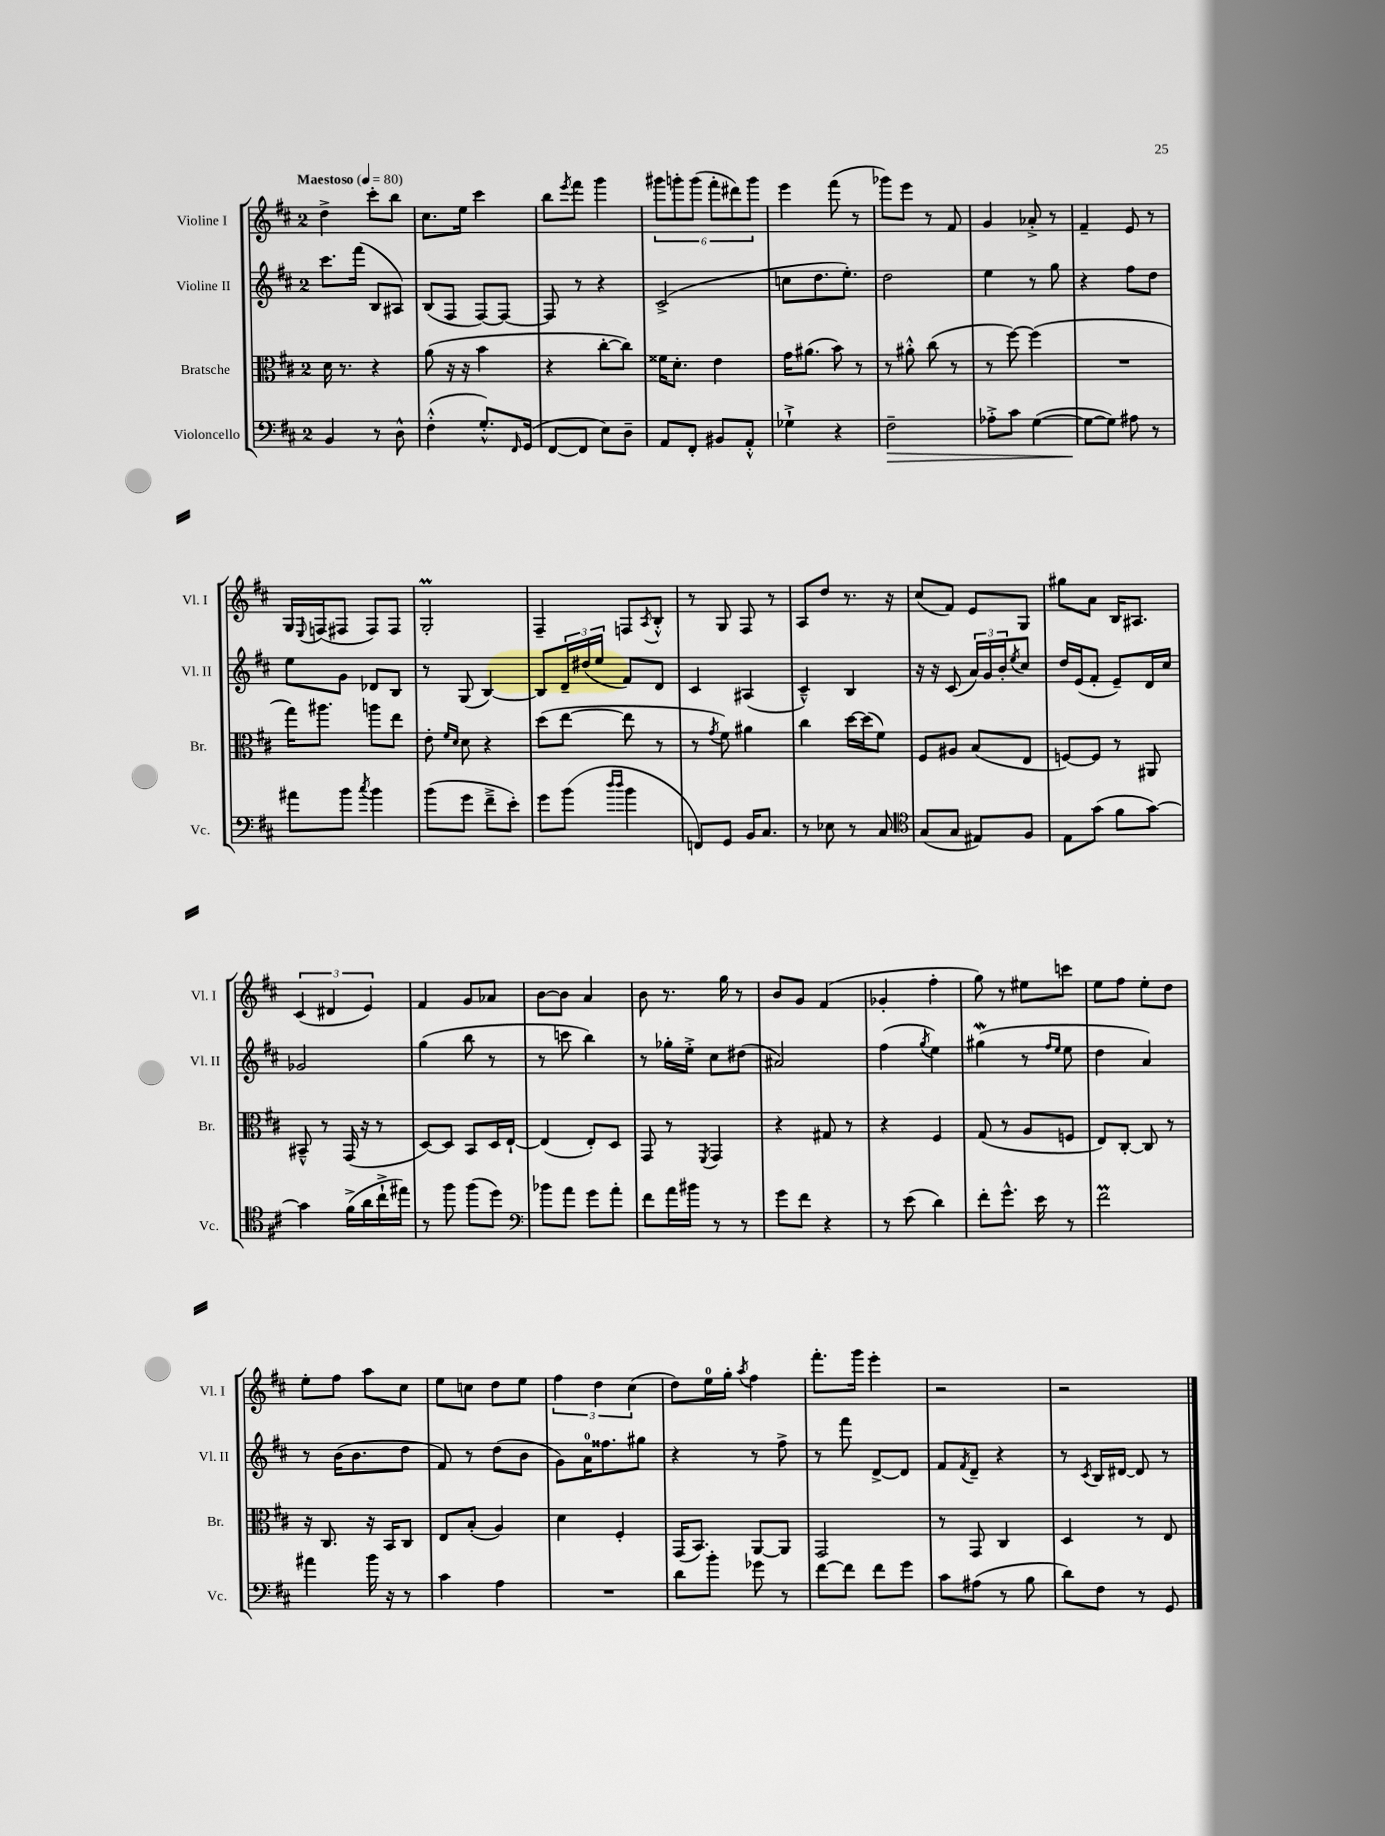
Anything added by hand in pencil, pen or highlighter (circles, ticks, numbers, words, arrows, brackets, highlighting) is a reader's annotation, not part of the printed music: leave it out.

**kern	**kern	**kern	**kern
*staff4	*staff3	*staff2	*staff1
*clefF4	*clefC3	*clefG2	*clefG2
*k[f#c#]	*k[f#c#]	*k[f#c#]	*k[f#c#]
*M2/4	*M2/4	*M2/4	*M2/4
*MM80	*MM80	*MM80	*MM80
4BB/	16d\	8.ccc#\L	4dd^\
.	8.r	.	.
.	.	(16fff#\Jk	.
8r	4r	8B/L	8ccc#'\L
8D^^\	.	8A#/J)	8bb\J
=	=	=	=
(4F#'^^\	(8a\	(8B/L	8.cc#\L
.	16r	8F#/J	.
.	16r	.	16ee\Jk
8.G'^^/L)	4b\	[8F#/L)	4ccc#\
.	.	8F#/_J	.
16qqFF#/	.	.	.
(16GG/Jk	.	.	.
=	=	=	=
[8FF#/L	4r	8F#/]	8bb\L
.	.	.	8qeee/
8FF#/]J	.	8r	8fff#\J
8E\L)	[8cc#'\L	4r	4ggg\
8D~\J	8cc#\]J)	.	.
=	=	=	=
8AA/L	16f##\LK	(2c#^/	12ggg#\L
.	8.d'\J	.	.
.	.	.	12ggg'\
8FF#'/J	.	.	.
.	.	.	(12ggg\J
8BB#/L	4e\	.	12fff#'\L
.	.	.	12ddd#\)
8AA'^^/J	.	.	.
.	.	.	12ggg\J
=	=	=	=
4G-`^\	16g\LK	8cc\L	4eee\
.	(8.a#\J	.	.
.	.	8.dd\	.
4r	8b\)	.	(8fff#\
.	.	8.ee'\J)	.
.	8r	.	8r
=	=	=	=
2F#~\	8r	2dd\	8ggg-\L)
.	8a#'^^\	.	8eee\J
.	(8cc#\	.	8r
.	8r	.	8f#/
=	=	=	=
8A-'^\L	8r	4ee\	4g/
8c#\J	[8ff#\)	.	.
([4G\	(4ff#\]	8r	8a-'^/
.	.	8gg\	8r
=	=	=	=
8G\_L	2r	4r	4f#~/
8G\]J)	.	.	.
8A#\	.	8ff#\L	8e/
8r	.	8dd\J	8r
=	=	=	=
8a#\L	16gg\LK)	8ee\L	16G/LL
.	.	.	8qqE/
.	8.aa#\J	.	(16F/J
8b\J	.	8g\J	8F#/J
8qcc#/	.	.	.
4b\	8aa\L	8d-/L	8F#/L)
.	8ee\J	8B/J	8F#/J
=	=	=	=
(8b\L	8e'\	8r	2G'/
.	16qqf#/LL	.	.
.	16qqd/JJ	.	.
8g\J	8d\	(8G/	.
8f#~^\L	4r	[4B/)	.
8e'\J)	.	.	.
=	=	=	=
8g\L	(8dd\L	8B/]L	4F#~/
(8b\J	[8ee\J	24d~/L	.
.	.	(24dd#/	.
.	.	24ee/JJ	.
16qqdd/LL	.	.	.
16qqdd/JJ	.	.	.
4b\	8ee\]	8f#/L)	8F/L
.	.	.	8qA/
.	8r	8d/J	8B'^^/J
=	=	=	=
8FF/L)	8r	4c#/	8r
.	8qg/	.	.
8GG/J	8f#\)	.	8G/
16BB/LK	4a#\	(4A#/	8F#/
8.C#/J	.	.	.
.	.	.	8r
=	=	=	=
8r	4cc#\	4c#~^^/)	8A/L
8E-\	.	.	8dd/J
8r	[16dd\LL	4B/	8.r
.	(16dd\]J	.	.
8C#/	8f#\J)	.	.
.	.	.	16r
=	=	=	=
*clefC4	*	*	*
(8G/L	8F#/L	16r	(8cc#/L
.	.	16r	.
8G/J	8A#/J	(8c#/	8f#/J)
8E#/L)	(8B/L	24a/LL)	8e/L
.	.	24g/	.
.	.	24b'/J	.
.	.	8qee/	.
8F#/J	8E/J	8cc#/J	8G/J
=	=	=	=
8E\L	[8F/L)	16dd/LL	8gg#\L
.	.	(16e/J	.
(8g\J	8F/]J	8f#'/J	8a\J
8f#\L	8r	8e~/L)	16B/LK
.	.	.	8.A#/J
[8g\J)	8AA#/	16d/L	.
.	.	16cc#/JJ	.
=	=	=	=
4g\]	8BB#~^^/	2g-/	(6c#/
.	8r	.	.
.	.	.	6d#/
(16f#^\LL	(16GG/	.	.
16a\	16r	.	.
.	.	.	6e/)
16cc#`^\	8r	.	.
16ee#\JJ)	.	.	.
=	=	=	=
8r	[8D/L)	(4gg\	4f#/
8ff#\	8D/]J	.	.
(8ff#\L	8BB/L	8bb\	8g/L
8dd\J)	16D/L	8r	8a-/J
.	[16E`/JJ	.	.
=	=	=	=
*clefF4	*	*	*
8b-\L	(4E/]	8r	[8b\L
8a\J	.	8ccc\	8b\]J
8g\L	8E'/L)	4bb\)	4a/
8a'\J	8D/J	.	.
=	=	=	=
8f#\L	8GG/	8r	8b\
16a\L	8r	16gg-'\LL	8.r
16b#\JJ	.	16ee'^\JJ	.
.	8qFF#/	.	.
8r	4GG/	8cc#\L	.
.	.	.	16gg\
8r	.	(8dd#\J	8r
=	=	=	=
8g\L	4r	2a#/)	8b/L
8f#\J	.	.	8g/J
4r	8G#/	.	(4f#/
.	8r	.	.
=	=	=	=
8r	4r	(4ff#\	4g-'/
(8e\	.	.	.
.	.	8qgg/	.
4d\)	4F#/	4ee\)	4ff#'\
=	=	=	=
8f#'\L	(8G/	(4gg#\	8gg\)
8.g^^\J	8r	.	8r
.	8A/L	8r	8ee#\L
16e\	.	.	.
.	.	16qqff#/LL	.
.	.	16qqee/JJ	.
8r	8F/J	8ee\	8ccc\J
=	=	=	=
2f#\	8E/L)	4dd\	8ee\L
.	[8C#'/J	.	8ff#\J
.	8C#/]	4a/)	8ee'\L
.	8r	.	8dd\J
=	=	=	=
4a#\	16r	8r	8ee'\L
.	8.C#/	.	.
.	.	(16b\LK	8ff#\J
.	.	8.b\	.
16b\	16r	.	8aa\L
16r	16BB/LK	.	.
8r	8C#/J	8dd\J	8cc#\J
=	=	=	=
4c#\	8E/L	8f#/)	8ee\L
.	(8B'/J	8r	8cc\J
4A\	4A/)	(8dd\L	8dd\L
.	.	8b\J	8ee\J
=	=	=	=
2r	4d\	8g\L)	6ff#\
.	.	16a\K	.
.	.	.	6dd\
.	.	8.ff##\	.
.	4F#'/	.	.
.	.	.	(6cc#\
.	.	8gg#\J	.
=	=	=	=
8d\L	(16GG/LK	4r	8dd\L)
.	8.BB/J)	.	.
8b'\J	.	.	16ee\L
.	.	.	16gg'\JJ
.	.	.	8qaa/
8g-\	[8AA/L	8r	4ff#\
8r	8AA/]J	8ff#^\	.
=	=	=	=
[8f#\L	2GG/	8r	8.fff#'\L
8f#\]J	.	8fff#\	.
.	.	.	16ggg\Jk
8f#\L	.	[8d^/L	4eee'\
8g\J	.	8d/]J	.
=	=	=	=
8c#\L	8r	8f#/L	2r
.	.	8qf#/	.
(8A#\J	8GG/	8d~/J	.
8r	4C#/	4r	.
8B\	.	.	.
=	=	=	=
8d\L)	4D/	8r	2r
.	.	8qc#/	.
8F#\J	.	16B/LL	.
.	.	[16d#/JJ	.
8r	8r	8d#/]	.
8GG/	8E/	8r	.
==	==	==	==
*-	*-	*-	*-
